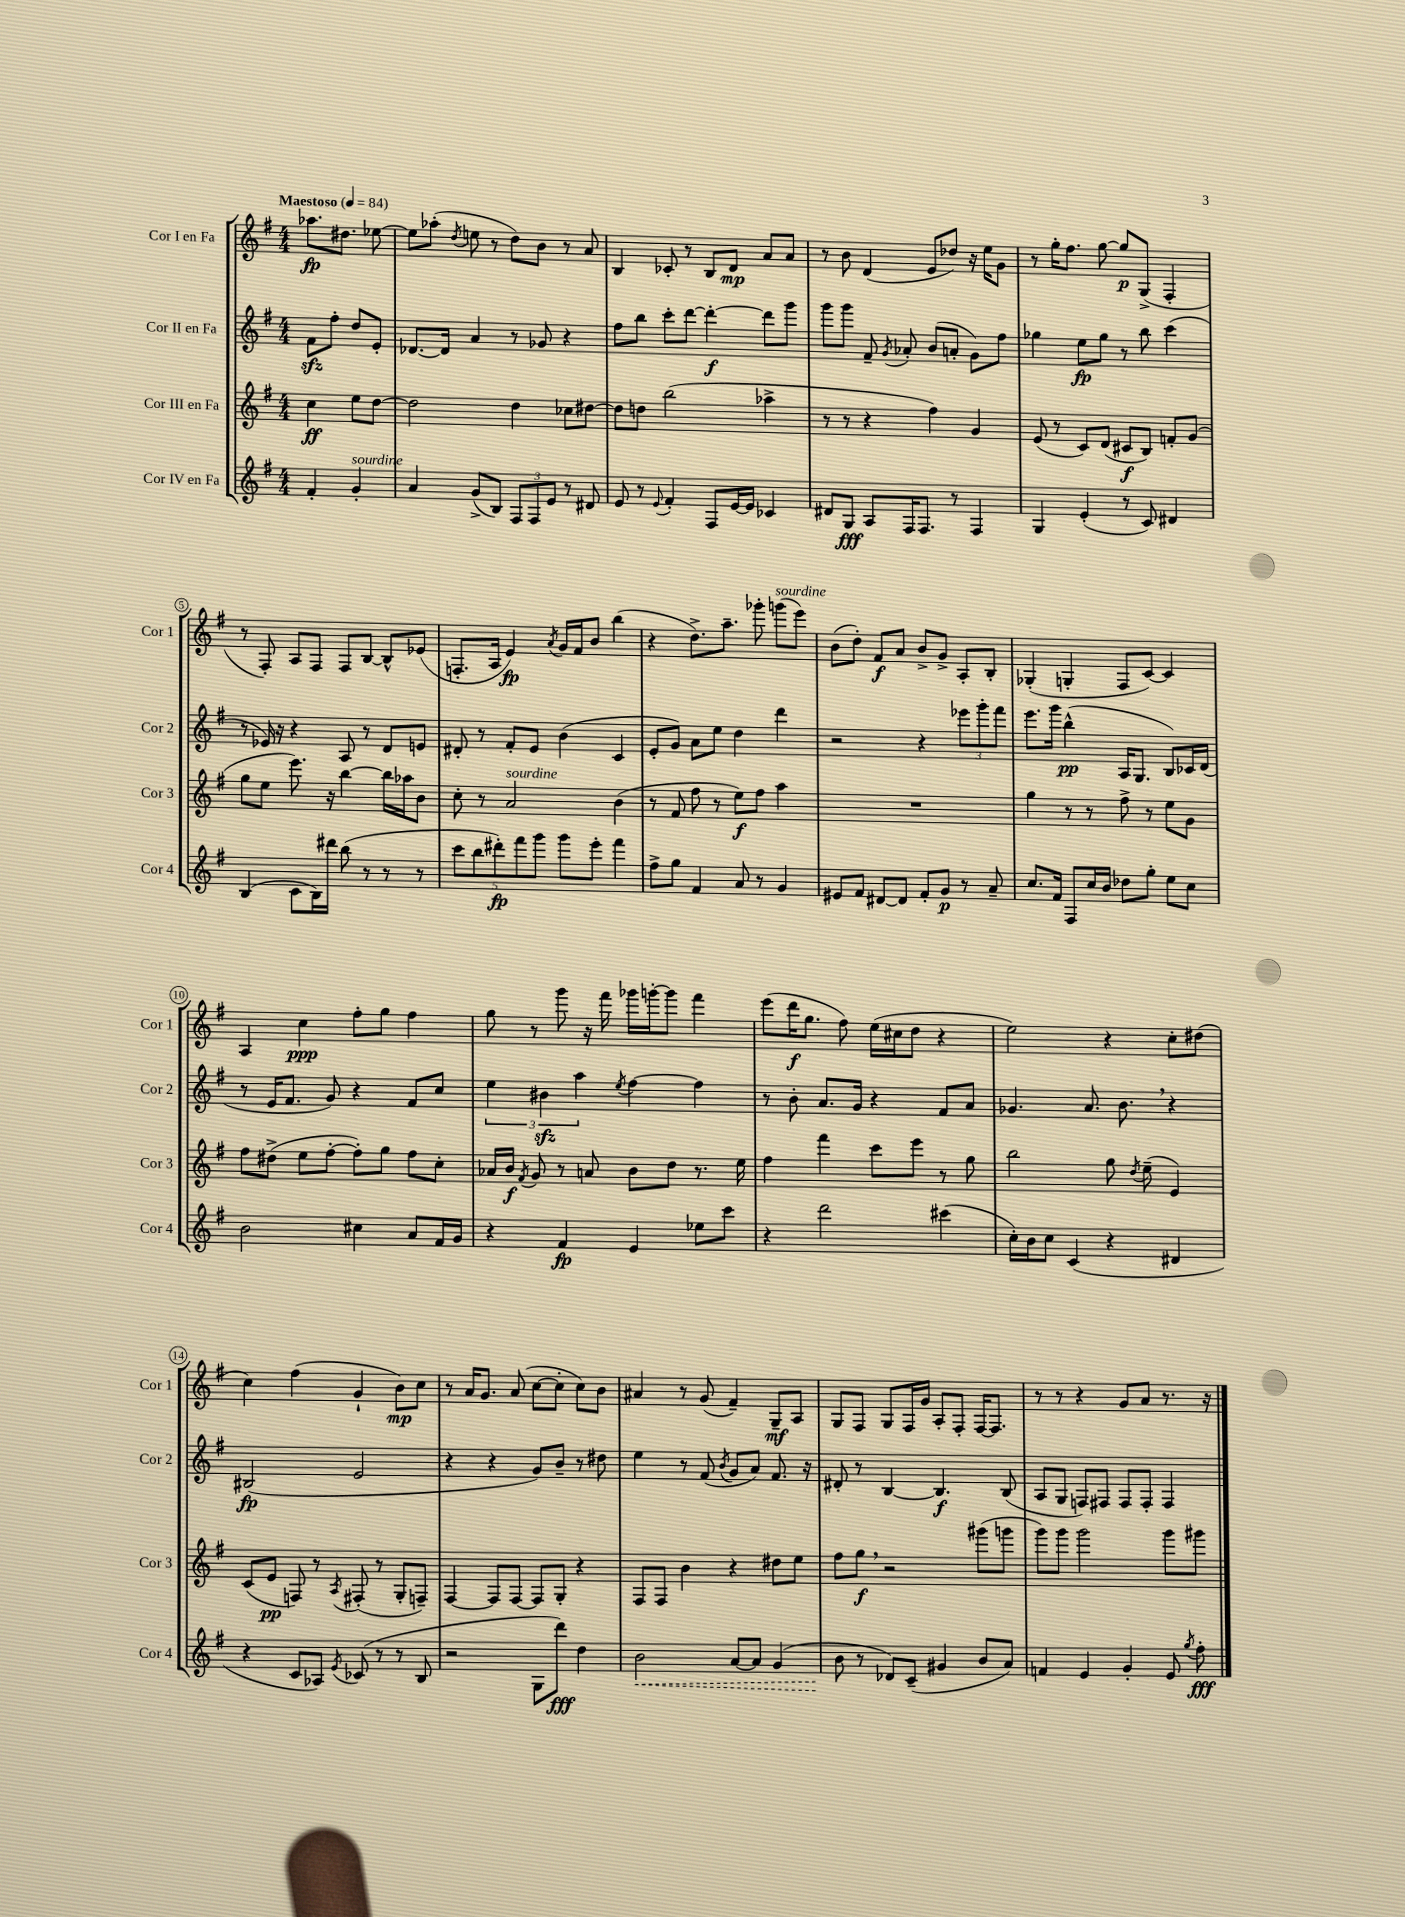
<<
\new StaffGroup <<
\new Staff = "s0" \with { instrumentName = "Cor I en Fa" shortInstrumentName = "Cor 1" } {
    \clef treble \key g \major \numericTimeSignature \time 4/4 \partial 2 \tempo "Maestoso" 4 = 84
    \autoBeamOff aes''8.[\fp dis''8.] ees''8~ |
    ees''8[ aes''8]-.( \acciaccatura { d''8 } e''8 r8 d''8[) b'8] r8 a'8 |
    b4 ces'8-. r8 b8[ d'8]\mp a'8[ a'8] |
    r8 b'8 d'4( e'8[ des''8]) r16 e''16[ g'8] |
    r8 g''16[-. fis''8.] g''8~ g''8[\p g8]->( fis4-. |
    r8 fis8-.) a8[ fis8] fis8[ b8]~ b8[-^ ees'8]( |
    f8.[-. a16] e'4\fp) \acciaccatura { a'8 } g'16[ fis'16 b'8] b''4( |
    r4 d''8.[->) a''8.]-- ges'''8-. g'''8[^\markup { \italic "sourdine" }( e'''8]) |
    b'8[( d''8]-.) fis'8[\f a'8] b'8[-> g'8]-> a8[-. b8]-. |
    ges4-.( g4-. fis8[ c'8]~) c'4 |
    a4 c''4\ppp fis''8[-. g''8] fis''4 |
    g''8 r8 g'''8 r16 fis'''16 ges'''16[ g'''16~-. g'''8] fis'''4 |
    e'''8[( d'''16\f g''8.] fis''8) e''16[( cis''16 d''8] r4 |
    e''2) r4 c''8[-. dis''8]( |
    c''4) fis''4( g'4-! b'8[\mp) c''8] |
    r8 a'16[ g'8.] a'8( c''8[~ c''8]-. c''8[) b'8] |
    ais'4 r8 g'8( fis'4--) g8[--\mf a8] |
    g8[ fis8] g8[ fis16 g'16] a8[-. fis8]-. fis16[~ fis8.] |
    r8 r8 r4 g'8[ a'8] r8. r16 \bar "|." |
}
\new Staff = "s1" \with { instrumentName = "Cor II en Fa" shortInstrumentName = "Cor 2" } {
    \clef treble \key g \major \numericTimeSignature \time 4/4 \partial 2
    \autoBeamOff fis'8[\sfz fis''8]-. d''8[ e'8]-. |
    des'8.[~ des'16] a'4 r8 ges'8 r4 |
    fis''8[ b''8] c'''8[-. d'''8]~ d'''4~-.\f d'''8[ g'''8] |
    g'''8[ g'''8] fis'8-- \acciaccatura { g'8 } aes'8-. b'8[( a'8]-. g'8[) fis''8] |
    ges''4 e''8[\fp ges''8] r8 b''8 c'''4( |
    r8 ees'16) r16 r4 a8 r8 d'8[ e'8] |
    dis'8-. r8 fis'8[-. e'8] b'4( c'4 |
    e'8[-. g'8]) a'8[ e''8] d''4 d'''4 |
    r2 r4 \tuplet 3/2 { ees'''8[ g'''8-. fis'''8] } |
    e'''8.[ g'''16] b''4-^\pp( a16[ g8.] b8[) ces'16 d'16]( |
    r8 e'16[ fis'8.] g'8) r4 fis'8[ c''8] |
    \tuplet 3/2 { e''4 bis'4\sfz a''4 } \acciaccatura { e''8 } fis''4~ fis''4 |
    r8 b'8-. a'8.[ g'16] r4 fis'8[ a'8] |
    ges'4. a'8. b'8. \breathe r4 |
    bis2\fp( e'2 |
    r4 r4 g'8[) b'8]-- r8 dis''8 |
    e''4 r8 fis'8( \acciaccatura { b'8 } g'8[ a'8]) fis'8. r16 |
    dis'8-. r8 b4~ b4.\f b8( |
    a8[ g8] f8[) fis8] fis8[ fis8]-. fis4 \bar "|." |
}
\new Staff = "s2" \with { instrumentName = "Cor III en Fa" shortInstrumentName = "Cor 3" } {
    \clef treble \key g \major \numericTimeSignature \time 4/4 \partial 2
    \autoBeamOff c''4\ff e''8[ d''8]~ |
    d''2 d''4 ces''8[ dis''8]~ |
    dis''8[ d''8] b''2( aes''4-> |
    r8 r8 r4 fis''4) g'4 |
    e'8( r8 c'8[) d'8]( cis'8[\f b8]) f'8[-. g'8]( |
    g''8[ e''8] e'''8.) r16 b''4~ b''16[ aes''16 b'8] |
    c''8-. r8 a'2^\markup { \italic "sourdine" } b'4( |
    r8 fis'8 fis''8 r8 e''8[\f) fis''8] a''4 |
    R1 |
    g''4 r8 r8 fis''8-> r8 e''8[ g'8] |
    fis''8[ dis''8]->( e''8[ fis''8]~-. fis''8[-.) g''8] fis''8[ c''8]-. |
    aes'16[ b'16]\f \acciaccatura { fis'8 } g'8 r8 a'8 b'8[ d''8] r8. e''16 |
    fis''4 fis'''4 c'''8[ e'''8] r8 g''8 |
    b''2 g''8 \acciaccatura { d''8 } e''8--( e'4) |
    c'8[( e'8]\pp f8) r8 \acciaccatura { a8 } fis8-.( r8 g8[-. f8]--) |
    fis4~ fis8[ fis8]~ fis8[ g8]-. r4 |
    fis8[ fis8] b'4 r4 dis''8[ e''8] |
    fis''8[ g''8]\f \breathe r2 gis'''8[( g'''8] |
    g'''8[) g'''8] g'''2 g'''8[ gis'''8] \bar "|." |
}
\new Staff = "s3" \with { instrumentName = "Cor IV en Fa" shortInstrumentName = "Cor 4" } {
    \clef treble \key g \major \numericTimeSignature \time 4/4 \partial 2
    \autoBeamOff fis'4-. g'4-.^\markup { \italic "sourdine" } |
    a'4 g'8[->( b8]) \tuplet 3/2 { fis8[ fis8 e'8] } r8 dis'8 |
    e'8 r8 \appoggiatura { e'8 } fis'4-. fis8[ e'16~ e'16] ces'4 |
    dis'8[ g8]\fff a8[ fis16 fis8.] r8 fis4 |
    g4 e'4-.( r8 c'8) dis'4 |
    b4( c'8[ b16) dis'''16] b''8( r8 r8 r8 |
    \tuplet 5/4 { c'''8[ b''8 dis'''8-.\fp) fis'''8 g'''8] } g'''8[ e'''8]-. fis'''4 |
    fis''8[-> g''8] fis'4 a'8 r8 g'4 |
    eis'8[ fis'8] dis'8[~ dis'8] fis'8[-. g'8]\p r8 a'8-- |
    c''8.[ fis'16] fis8[ c''16 b'16] des''8[ g''8]-. e''8[ c''8] |
    b'2 cis''4 a'8[ fis'16 g'16] |
    r4 fis'4\fp e'4 ees''8[ c'''8] |
    r4 d'''2 cis'''4( |
    c''16[-.) b'16 c''8] c'4( r4 dis'4 |
    r4 c'8[ aes8]) \acciaccatura { e'8 } ces'8( r8 r8 b8 |
    r2 g8[ d'''8]\fff) d''4 |
    \once \override Hairpin.style = #'dashed-line b'2\< a'8[~ a'8] g'4( |
    b'8\! r8 des'8[) c'8]--( gis'4 b'8[ a'8]) |
    f'4 e'4 g'4-. e'8 \acciaccatura { g''8 } fis''8-.\fff \bar "|." |
}
>>
>>
\layout { \context { \Score \override BarNumber.stencil = #(make-stencil-circler 0.1 0.3 ly:text-interface::print) } }
